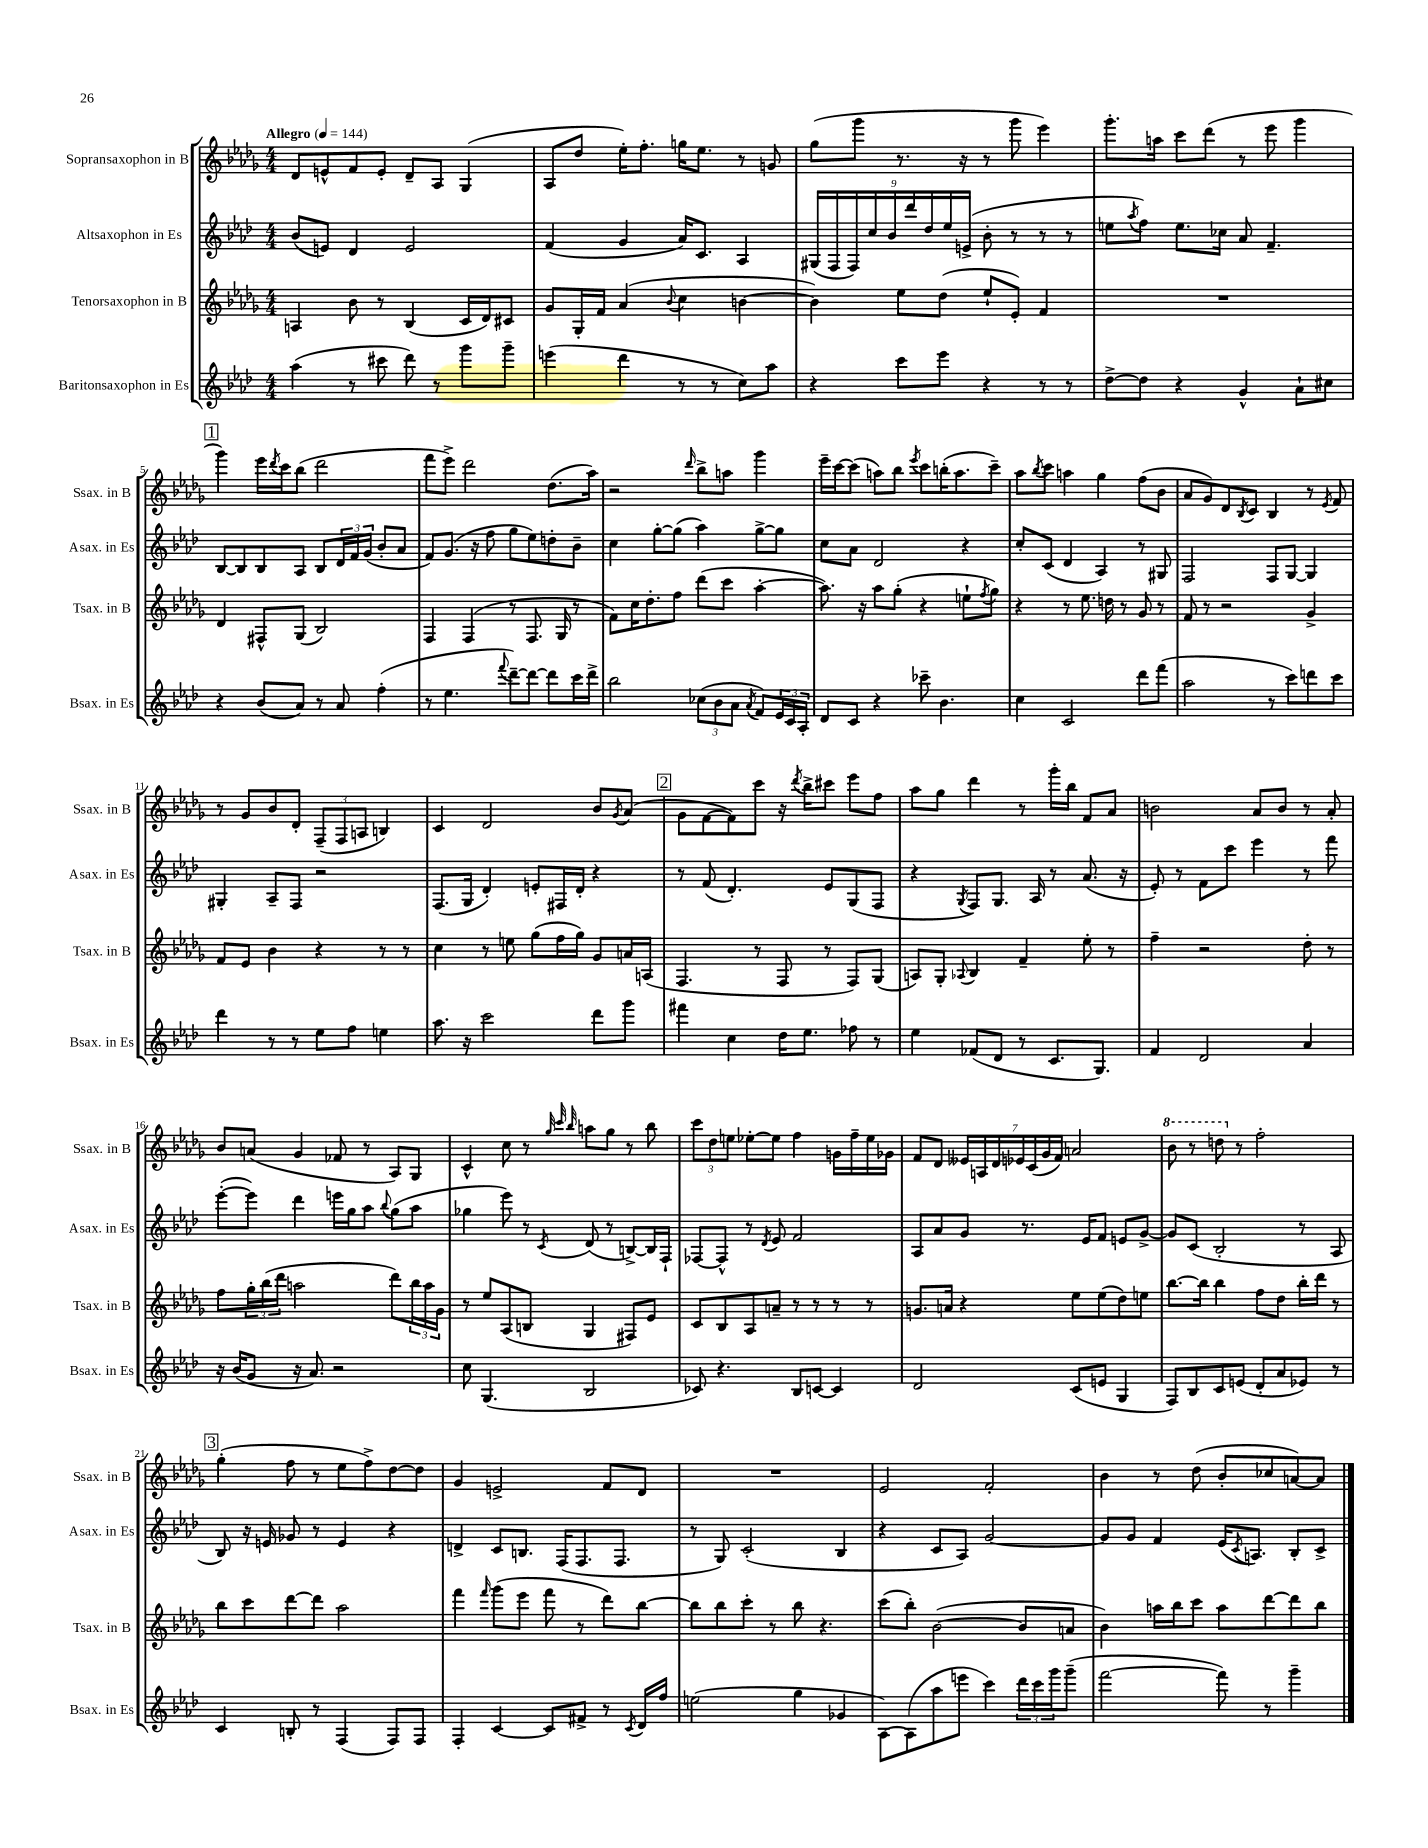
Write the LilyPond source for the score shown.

<<
\new StaffGroup <<
\new Staff = "s0" \with { instrumentName = "Sopransaxophon in B" shortInstrumentName = "Ssax. in B" } {
    \clef treble \key des \major \numericTimeSignature \time 4/4 \tempo "Allegro" 4 = 144
    des'8 e'8-^ f'8 e'8-. des'8-- aes8 ges4( |
    aes8 des''8 ees''16-.) f''8.-. g''16 ees''8. r8 g'8 |
    ges''8( ges'''8 r8. r16 r8 ges'''8 ees'''4) |
    ges'''8.-. a''16 c'''8 des'''8( r8 ees'''8 ges'''4 |
    \mark \markup { \box "1" } ges'''4) ees'''16 \acciaccatura { des'''8 } c'''16 bes''8( des'''2 |
    f'''8 ees'''8->) des'''2 des''8.( aes''16) |
    r2 \grace { des'''16 } bes''8-> a''8 ges'''4 |
    ees'''16-- c'''16~ c'''8( a''8) bes''8 \acciaccatura { ees'''8 } c'''8 b''16-.( a''8. c'''8--) |
    aes''8 \acciaccatura { bes''8 } c'''8 a''4 ges''4 f''8( bes'8 |
    aes'8 ges'8) des'8 \acciaccatura { bes8 } c'8 bes4 r8 \acciaccatura { ees'8 } f'8 |
    r8 ges'8 bes'8 des'8-. \tuplet 3/2 { f8--( f8 a8 } b4) |
    c'4 des'2 bes'8 \acciaccatura { ges'8 } aes'8( |
    \mark \markup { \box "2" } ges'8 f'8~ f'8) c'''8 r16 \acciaccatura { des'''8 } bes''16-> cis'''8 ees'''8 f''8 |
    aes''8 ges''8 des'''4 r8 ges'''16-. bes''16 f'8 aes'8 |
    b'2 aes'8 b'8 r8 aes'8-. |
    bes'8 a'8( ges'4 fes'8 r8 aes8) ges8 |
    c'4-^ c''8 r8 \grace { ges''32 c'''32 bes''32 } a''8 ges''8 r8 bes''8 |
    \tuplet 3/2 { c'''8 des''8 e''8 } ees''8~-. ees''8 f''4 g'16 f''16-- ees''16 ges'16 |
    f'8 des'8 \tuplet 7/4 { eeses'16 a16 des'16 ees'16 c'16( ges'16 f'16) } a'2 |
    \ottava #1 bes''8 r8 d'''8 \ottava #0 r8 f''2-. |
    \mark \markup { \box "3" } ges''4-.( f''8 r8 ees''8 f''8->) des''8~ des''8 |
    ges'4 e'2-> f'8 des'8 |
    R1 |
    ees'2 f'2-. |
    bes'4 r8 des''8( bes'8-. ces''8 a'8~) a'8 \bar "|." |
}
\new Staff = "s1" \with { instrumentName = "Altsaxophon in Es" shortInstrumentName = "Asax. in Es" } {
    \clef treble \key aes \major \numericTimeSignature \time 4/4
    bes'8( e'8) des'4 e'2 |
    f'4( g'4 aes'16) c'8. aes4 |
    \tuplet 9/8 { gis16( f16 f16) c''16 bes'16 des'''16 des''16 ees''16 e'16->( } bes'8-. r8 r8 r8 |
    e''8 \acciaccatura { aes''8 } f''8) e''8. ces''16 aes'8 f'4.-- |
    \mark \markup { \box "1" } bes8~ bes8 bes8 aes8 bes8 \tuplet 3/2 { des'16 f'16 g'16( } bes'8-. aes'8 |
    f'8) g'8.( r16 f''8 g''8 ees''8) d''8-. bes'8-- |
    c''4 g''8~-. g''8( aes''4) g''8~-> g''8 |
    c''8 aes'8 des'2 r4 |
    c''8-. c'8( des'4 aes4) r8 gis8 |
    f2 f8 g8~ g4 |
    gis4-. aes8-- f8 r2 |
    f8.( g16 des'4-.) e'8-. fis16 des'16-. r4 |
    \mark \markup { \box "2" } r8 f'8( des'4.-.) ees'8 g8( f8 |
    r4 \acciaccatura { g8 } f8) g8. aes16 r8 aes'8.( r16 |
    ees'8-.) r8 f'8 c'''8 ees'''4 r8 f'''8 |
    ees'''8~-.( ees'''8) des'''4 e'''16 g''16 aes''8 \appoggiatura { bes''8 } g''8( aes''8 |
    ges''4 ees'''8) r8 \acciaccatura { c'8 } des'8( r8 b8~->) b16 f16-! |
    fes8~ fes8-^ r8 \acciaccatura { des'8 } ees'8 f'2 |
    aes8 aes'8 g'8 r8. ees'16 f'8 e'8 g'8~-> |
    g'8 c'8( bes2-. r8 aes8 |
    \mark \markup { \box "3" } bes8) r16 e'16 ges'8 r8 e'4 r4 |
    d'4-> c'8 b8. f16( f8. f8. |
    r8 g8) c'2-.( bes4 |
    r4 c'8 aes8) g'2~ |
    g'8 g'8 f'4 ees'16( \acciaccatura { c'8 } a8.) bes8-. c'8-> \bar "|." |
}
\new Staff = "s2" \with { instrumentName = "Tenorsaxophon in B" shortInstrumentName = "Tsax. in B" } {
    \clef treble \key des \major \numericTimeSignature \time 4/4
    a4 bes'8 r8 bes4( c'16 des'16) cis'8 |
    ges'8 ges16-. f'16 aes'4( \appoggiatura { bes'8 } c''4 b'4~ |
    b'4) ees''8 des''8( ees''8-! ees'8-.) f'4 |
    R1 |
    \mark \markup { \box "1" } des'4 fis8-^ ges8( bes2) |
    f4 f4( r8 f8. ges16 r8 |
    f'8) c''16 des''8.-. f''8 des'''8( c'''8 aes''4~-. |
    aes''8.) r16 aes''8 ges''8-.( r4 e''8-! \acciaccatura { f''8 } ges''8) |
    r4 r8 ees''8. d''16 r8 ges'8 r8 |
    f'8 r8 r2 ges'4-> |
    f'8 ees'8 bes'4 r4 r8 r8 |
    c''4 r8 e''8 ges''8( f''16 ges''16) ges'8 a'16 a16( |
    \mark \markup { \box "2" } f4. r8 f8 r8 f8) ges8( |
    a8) ges8-. \appoggiatura { aes8 } bes4 f'4-- ees''8-. r8 |
    f''4-- r2 des''8-. r8 |
    f''8 \tuplet 3/2 { ges''16-. bes''16( des'''16 } a''2 des'''8) \tuplet 3/2 { bes''16 a''16 ges'16 } |
    r8 ees''8 aes8( b8 ges4 fis8) ees'8 |
    c'8 bes8 aes8 a'8-- r8 r8 r8 r8 |
    g'8. a'16 r4 ees''8 ees''8( des''8) e''8 |
    bes''8.~ bes''16 bes''4 f''8 des''8 bes''16-. des'''16 r8 |
    \mark \markup { \box "3" } bes''8 c'''8 des'''8~ des'''8 aes''2 |
    f'''4 \grace { f'''16 } ges'''8( ees'''8 f'''8 r8 des'''8) bes''8~ |
    bes''8 bes''8 c'''8-. r8 bes''8 r4. |
    c'''8( bes''8-.) bes'2~( bes'8 a'8 |
    bes'4) a''16 bes''16 c'''8 a''8 des'''8~ des'''8 bes''8 \bar "|." |
}
\new Staff = "s3" \with { instrumentName = "Baritonsaxophon in Es" shortInstrumentName = "Bsax. in Es" } {
    \clef treble \key aes \major \numericTimeSignature \time 4/4
    aes''4( r8 cis'''8 des'''8) r8 g'''8 g'''8-- |
    e'''4( des'''4 r8 r8 c''8) aes''8 |
    r4 c'''8 ees'''8 r4 r8 r8 |
    des''8~-> des''8 r4 g'4-^ aes'8-! cis''8 |
    \mark \markup { \box "1" } r4 bes'8( aes'8) r8 aes'8 f''4-.( |
    r8 ees''4. \appoggiatura { f'''8 } des'''8~--) des'''8~ des'''8 c'''16 des'''16-> |
    bes''2 \tuplet 3/2 { ces''8( bes'8 aes'8 } \acciaccatura { aes'8 } f'8) \tuplet 3/2 { ees'16 c'16 aes16-. } |
    des'8 c'8 r4 ces'''8-- bes'4. |
    c''4 c'2 des'''8 f'''8( |
    aes''2 r8 c'''8) d'''8 c'''8 |
    des'''4 r8 r8 ees''8 f''8 e''4 |
    aes''8. r16 c'''2 des'''8 g'''8 |
    \mark \markup { \box "2" } fis'''4 c''4 des''16 ees''8. fes''8 r8 |
    ees''4 fes'8( des'8 r8 c'8. g8.) |
    f'4 des'2 aes'4 |
    r16 bes'16( g'8 r16 aes'8.) r2 |
    c''8 g4.( bes2 |
    ces'8) r4. bes8 c'8~ c'4 |
    des'2 c'8( e'8 g4 |
    f8) bes8 c'8 e'8( des'8-. aes'8 ees'8) r8 |
    \mark \markup { \box "3" } c'4 b8-. r8 f4( f8) f8 |
    f4-. c'4~ c'8 fis'8-> r8 \acciaccatura { c'8 } des'16 f''16 |
    e''2( g''4 ges'4 |
    aes8~) aes8( aes''8 e'''8 c'''4) \tuplet 3/2 { des'''16 c'''16 g'''16 } g'''8--( |
    f'''2~ f'''8) r8 g'''4-- \bar "|." |
}
>>
>>
